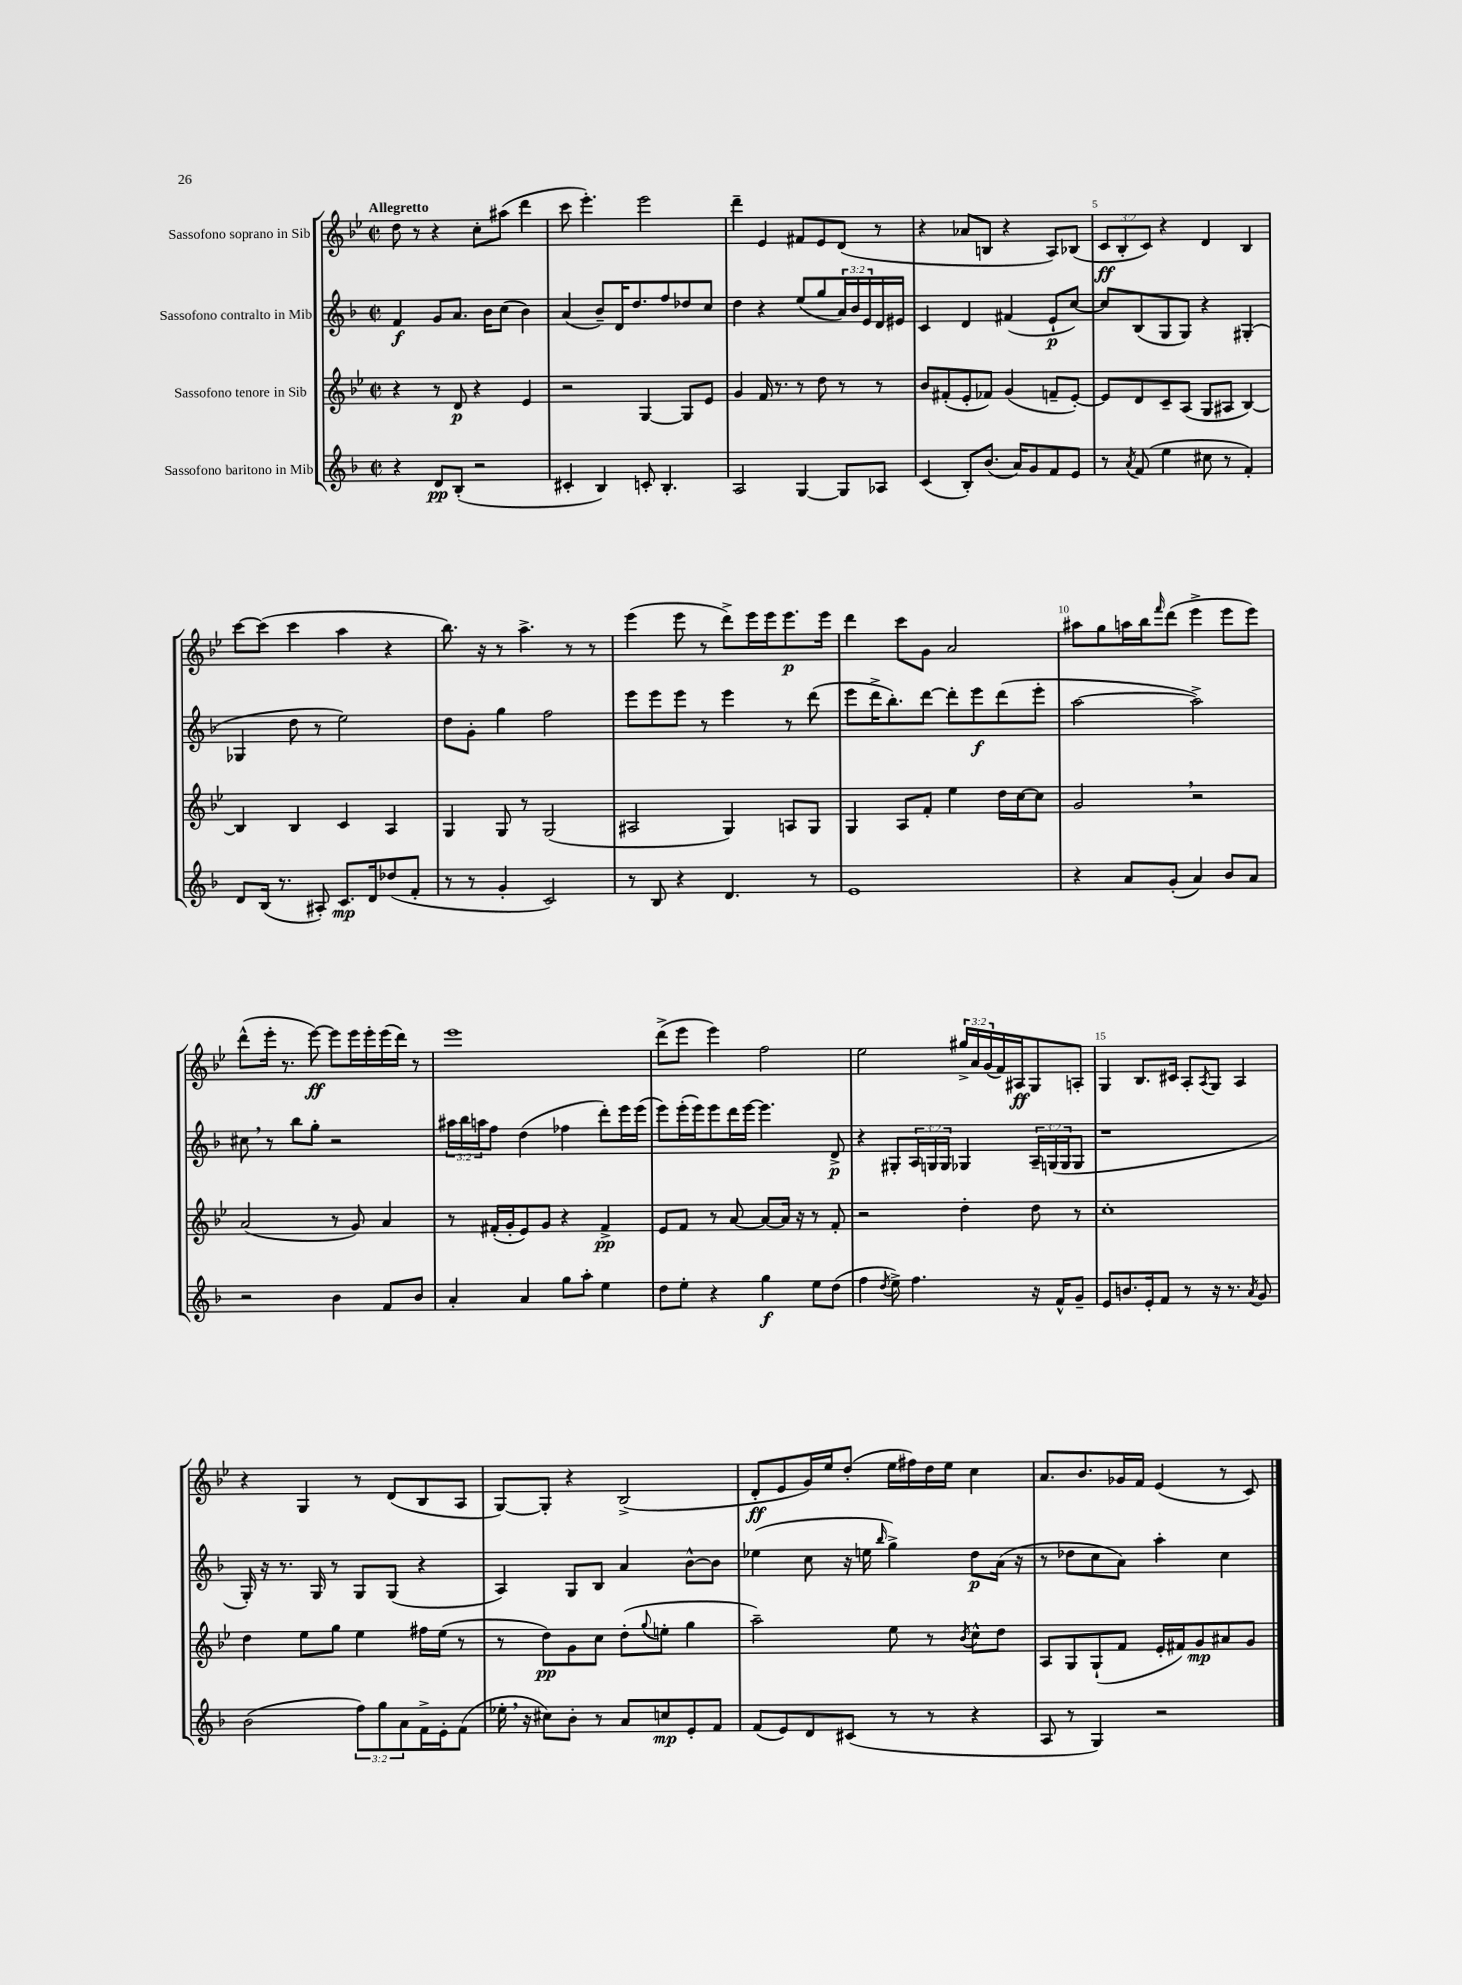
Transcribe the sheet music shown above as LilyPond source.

<<
\new StaffGroup <<
\new Staff = "s0" \with { instrumentName = "Sassofono soprano in Sib" } {
    \clef treble \key bes \major \defaultTimeSignature \time 2/2 \override Staff.TupletNumber.text = #tuplet-number::calc-fraction-text \tempo "Allegretto"
    d''8 r8 r4 c''8-. ais''8( d'''4 |
    c'''8 ees'''4.-.) ees'''2 |
    d'''4-- ees'4 fis'8 ees'8 d'8( r8 |
    r4 aes'8 b8 r4 a8) bes8( |
    \tuplet 3/2 { c'8\ff bes8-. c'8) } r4 d'4 bes4 |
    c'''8~ c'''8( c'''4 a''4 r4 |
    bes''8.) r16 r8 a''4.-> r8 r8 |
    ees'''4( ees'''8 r8 d'''8->) ees'''16 ees'''16 ees'''8.\p ees'''16 |
    d'''4 c'''8 g'8 a'2 |
    ais''8 g''8 a''16 bes''16 \grace { f'''16 } d'''8( ees'''4-> ees'''8 ees'''8) |
    d'''8-^( ees'''16-. r8. ees'''8~\ff) ees'''8 ees'''16 ees'''16-. ees'''16( d'''16) r8 |
    ees'''1 |
    d'''8->( ees'''8 ees'''4) f''2 |
    ees''2 \tuplet 3/2 { gis''16-> a'16 g'16( } f'16) ais16\ff g8 a8-. |
    g4 bes8. cis'16 a8-. \acciaccatura { a8 } g8 a4 |
    r4 g4 r8 d'8( bes8 a8 |
    g8~) g8-. r4 bes2->( |
    d'8-.\ff ees'8 g'16) ees''16 d''8-.( ees''16 fis''16) d''16 ees''16 c''4 |
    a'8. bes'8. ges'16 f'16 ees'4( r8 c'8) \bar "|." |
}
\new Staff = "s1" \with { instrumentName = "Sassofono contralto in Mib" } {
    \clef treble \key f \major \defaultTimeSignature \time 2/2 \override Staff.TupletNumber.text = #tuplet-number::calc-fraction-text
    f'4\f g'8 a'8. bes'16 c''8( bes'4) |
    a'4( bes'8--) d'16 d''8. f''8 des''8 c''8 |
    d''4 r4 e''8( g''8 \tuplet 3/2 { a'16) bes'16 e'16 } d'16 eis'16 |
    c'4 d'4 fis'4( e'8-!\p c''8~) |
    c''8 bes8( g8 g8) r4 gis4-.( |
    ges4 d''8 r8 e''2) |
    d''8 g'8-. g''4 f''2 |
    e'''8 e'''8 e'''8 r8 e'''4 r8 d'''8( |
    e'''8 d'''16-> bes''8.-.) d'''8~ d'''8-. e'''8\f d'''8( e'''8-. |
    a''2~ a''2->) |
    cis''8 \breathe r8 bes''8 g''8-. r2 |
    \tuplet 3/2 { ais''16 bes''16 a''16 } f''8 d''4( fes''4 d'''8-.) e'''16 e'''16( |
    e'''8) e'''16-.( e'''16) e'''8 d'''16 e'''16~ e'''4. d'8->\p |
    r4 gis8-. \tuplet 3/2 { a16 g16 g16 } ges4 \tuplet 3/2 { a16-- g16( g16 } g8 |
    r1 |
    g16-.) r16 r8. g16 r8 g8 g8( r4 |
    a4) g8 bes8 a'4 bes'8~-^ bes'8 |
    ees''4( c''8 r16 e''16 \grace { bes''16 } g''4->) d''8\p a'16( r16 |
    r8 des''8 c''8 a'8) a''4-. c''4 \bar "|." |
}
\new Staff = "s2" \with { instrumentName = "Sassofono tenore in Sib" } {
    \clef treble \key bes \major \defaultTimeSignature \time 2/2
    r4 r8 d'8\p r4 ees'4 |
    r2 g4~ g8 ees'8 |
    g'4 f'16 r8. r8 d''8 r8 r8 |
    bes'8 fis'8-.( ees'8-. fes'8) g'4( f'8-- ees'8~-.) |
    ees'8 d'8 c'8-- a8( g8 ais8 bes4~) |
    bes4 bes4 c'4 a4 |
    g4 g8 r8 g2( |
    ais2 g4) a8 g8 |
    g4 a8 f'8-. ees''4 d''16 c''16~ c''8 |
    g'2 \breathe r2 |
    a'2( r8 g'8) a'4 |
    r8 fis'16-.( g'16-. ees'8) g'8 r4 fis'4->\pp |
    ees'8 f'8 r8 a'8~ a'8~ a'16 r16 r8 f'8-. |
    r2 d''4-. d''8 r8 |
    c''1-. |
    d''4 ees''8 g''8 ees''4 fis''16 ees''16( r8 |
    r8 d''8\pp) g'8 c''8 d''8-.( \appoggiatura { g''8 } e''8-. g''4 |
    a''2--) ees''8 r8 \acciaccatura { bes'8 } c''8-^ d''8 |
    a8 g8 g8-!( f'8 ees'16-. fis'16) g'8\mp ais'8 g'8 \bar "|." |
}
\new Staff = "s3" \with { instrumentName = "Sassofono baritono in Mib" } {
    \clef treble \key f \major \defaultTimeSignature \time 2/2 \override Staff.TupletNumber.text = #tuplet-number::calc-fraction-text
    r4 d'8\pp bes8-.( r2 |
    cis'4-. bes4) c'8-. bes4.-. |
    a2 g4~ g8 aes8 |
    c'4( bes8-.) bes'8.( a'16) g'8 f'8 e'8 |
    r8 \acciaccatura { a'8 } f'8( e''4 cis''8 r8 f'4-.) |
    d'8 bes16( r8. ais8-.) c'8.\mp d'16 des''8( f'8-. |
    r8 r8 g'4-. c'2) |
    r8 bes8 r4 d'4. r8 |
    e'1 |
    r4 a'8 g'8-.( a'4) bes'8 a'8 |
    r2 bes'4 f'8 bes'8 |
    a'4-. a'4 g''8 a''8-. e''4 |
    d''8 e''8-. r4 g''4\f e''8 d''8( |
    f''4 \acciaccatura { d''8 } e''8->) f''4. r16 f'16-^ g'8-- |
    e'8 b'8. e'16-. f'8 r8 r16 r8. \acciaccatura { a'8 } g'8 |
    bes'2( \tuplet 3/2 { f''8) g''8 a'8 } f'16-> e'16-. f'8( |
    ees''16-. \breathe r16 cis''8) bes'8-. r8 a'8 c''8\mp e'8-. f'8 |
    f'8( e'8) d'8 cis'8( r8 r8 r4 |
    a8 r8 g4) r2 \bar "|." |
}
>>
>>
\layout { \context { \Score \override BarNumber.break-visibility = ##(#f #t #t) barNumberVisibility = #(every-nth-bar-number-visible 5) } }
